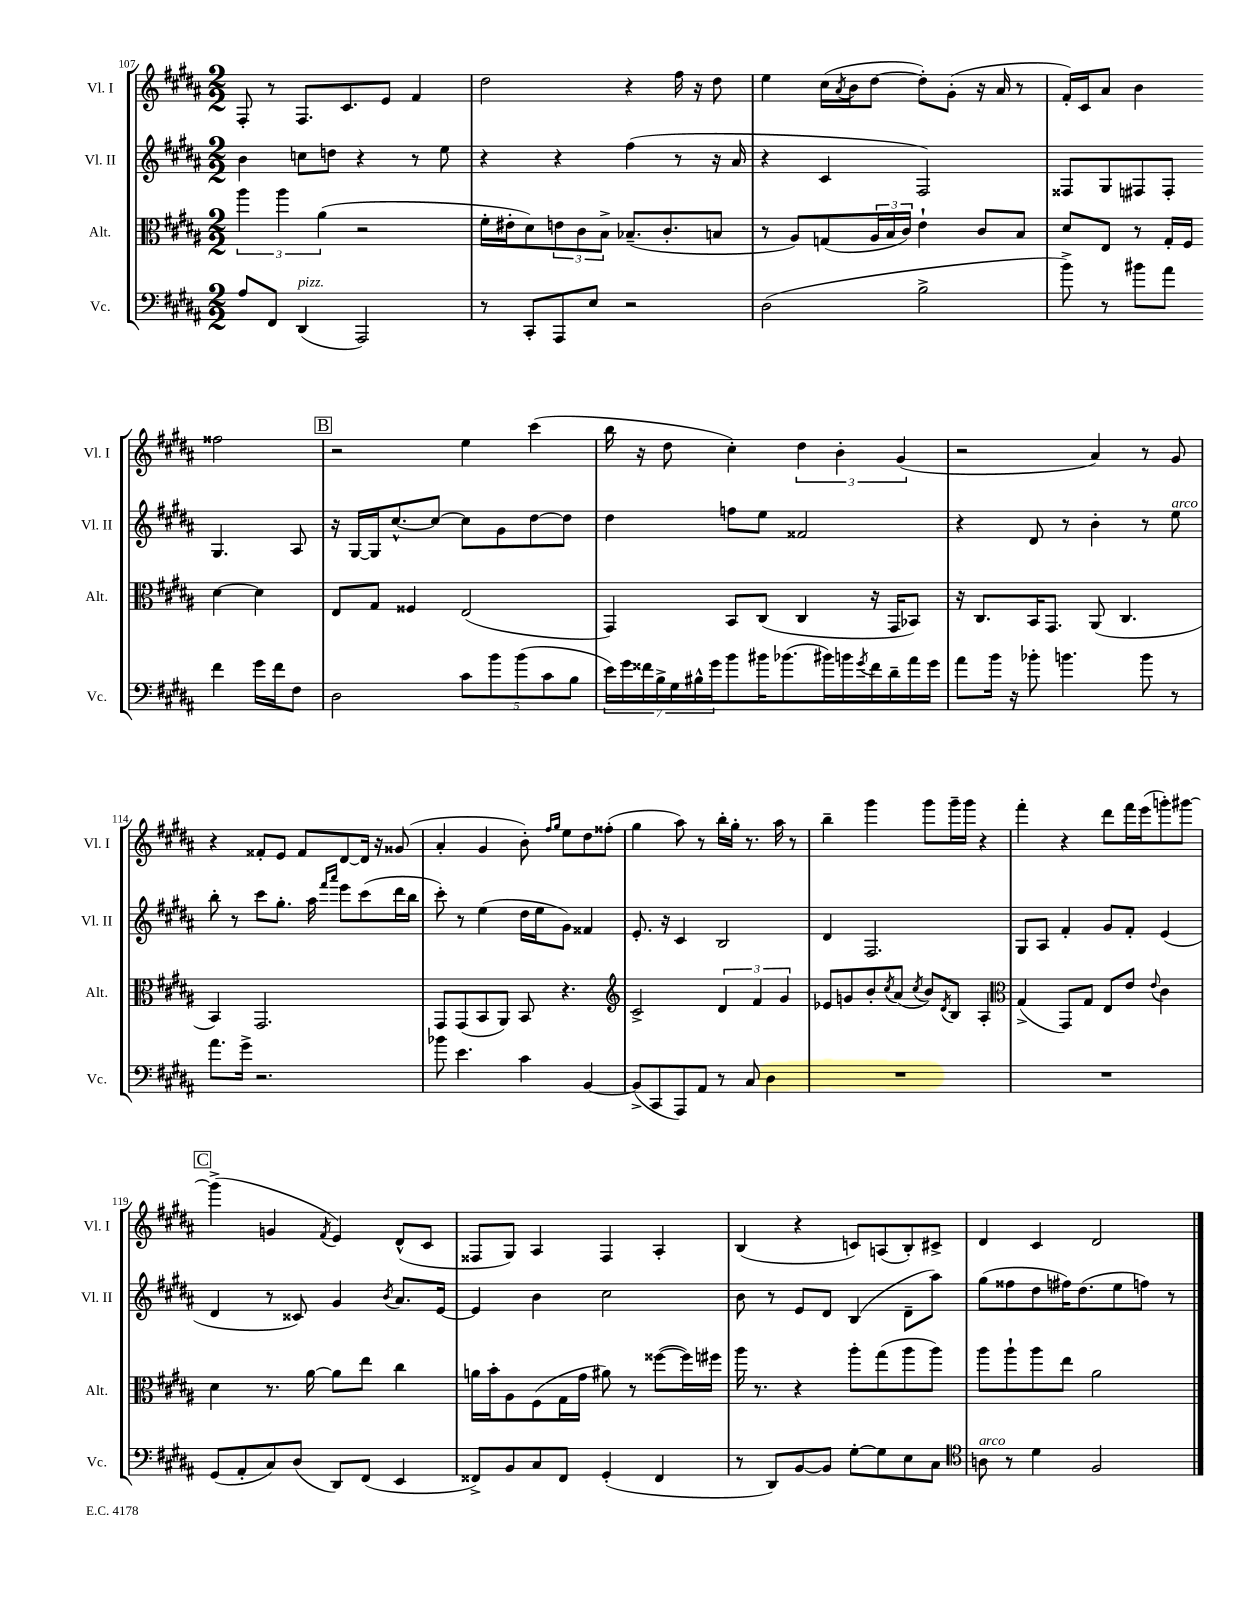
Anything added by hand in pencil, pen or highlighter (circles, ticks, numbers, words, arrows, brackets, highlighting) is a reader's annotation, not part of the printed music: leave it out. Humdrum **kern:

**kern	**kern	**kern	**kern
*staff4	*staff3	*staff2	*staff1
*clefF4	*clefC3	*clefG2	*clefG2
*k[f#c#g#d#a#]	*k[f#c#g#d#a#]	*k[f#c#g#d#a#]	*k[f#c#g#d#a#]
*M2/2	*M2/2	*M2/2	*M2/2
8A#	6aa#	4b	8F#'
8FF#	.	.	8r
.	6aa#	.	.
(4DD#	.	8cc	8.F#
.	(6a#	.	.
.	.	8dd	.
.	.	.	8.c#
2AAA#)	2r	4r	.
.	.	.	8e
.	.	8r	4f#
.	.	8ee	.
=	=	=	=
8r	16f#'	4r	2dd#
.	16e#'	.	.
8CC#'	8d#)	.	.
8AAA#	12e	4r	.
.	12c#	.	.
8E	.	.	.
.	12B^	.	.
2r	(8.B-~	(4ff#	4r
.	8.c#'	.	.
.	.	8r	16ff#
.	.	.	16r
.	8B	16r	8dd#
.	.	16a#	.
=	=	=	=
(2D#	8r	4r	4ee
.	8A#)	.	.
.	(8G	4c#	(16cc#
.	.	.	8qa#
.	.	.	16b
.	24A#	.	[8dd#
.	24B	.	.
.	24c#)	.	.
2B^	4e`	2F#)	8dd#'])
.	.	.	(8g#'
.	8c#	.	16r
.	.	.	16a#
.	8B	.	8r
=	=	=	=
8b^)	8d#	8F##	16f#')
.	.	.	16c#
8r	8E	8G#	8a#
8b#	8r	8F#	4b
8a#	16G#'	8F#'	.
.	16F#	.	.
4f#	[4d#	4.G#	2ff##
16g#	4d#]	.	.
16f#	.	.	.
8F#	.	8A#	.
=	=	=	=
2D#	8E	16r	2r
.	.	[16G#	.
.	8G#	16G#]	.
.	.	[8.cc#^^	.
.	4F##	.	.
.	.	8cc#_	.
10c#	(2E	8cc#]	4ee
10b	.	.	.
.	.	8g#	.
(10b	.	.	.
.	.	[8dd#	(4ccc#
10c#	.	.	.
.	.	8dd#]	.
10B	.	.	.
=	=	=	=
28e)	4GG#)	4dd#	16bb
28g#	.	.	.
.	.	.	16r
28f##	.	.	.
28B^	.	.	.
.	.	.	8dd#
28G#	.	.	.
28B#^^	.	.	.
28g#	.	.	.
8b	8BB	8ff	4cc#')
16b#	(8C#	8ee	.
(8.b-	.	.	.
.	4C#	2f##	6dd#
16b#)	.	.	.
.	.	.	6b'
16b	.	.	.
8qg#	.	.	.
16f##	16r	.	.
16d#~	16GG#	.	.
.	.	.	(6g#
16a#	8BB-)	.	.
16g#	.	.	.
=	=	=	=
8a#	16r	4r	2r
.	8.C#	.	.
16b	.	.	.
16r	.	.	.
8b-'	16BB	8d#	.
.	8.GG#	.	.
4.b	.	8r	.
.	(8AA#	4b'	4a#)
.	4.C#	.	.
8b	.	8r	8r
8r	.	8ee	8g#
=	=	=	=
8.a#	4BB)	8bb'	4r
.	.	8r	.
16g#^	.	.	.
2.r	2.GG#	8ccc#	8f##'
.	.	8.gg#'	8e
.	.	.	8f##
.	.	16aa#	.
.	.	16qqfff#	.
.	.	16qqaaa#	.
.	.	8eee	[8d#
.	.	(8ccc#	16d#]
.	.	.	16r
.	.	16ddd#	(8g##
.	.	16bb	.
=	=	=	=
8b-	8GG#	8ccc#')	4a#'
4.e	(8GG#	8r	.
.	8BB	(4ee	4g#
.	8AA#)	.	.
4c#	8BB	16dd#	8b')
.	.	16ee	.
.	.	.	16qqff#
.	.	.	16qqgg#
.	4.r	8g#)	8ee
[4BB	.	4f##	8dd#
.	.	.	(8ff##'
=	=	=	=
*	*clefG2	*	*
(8BB^]	2c#^	8.e'	4gg#
8CC#	.	.	.
.	.	16r	.
8AAA#)	.	4c#	8aa#)
8AA#	.	.	8r
8r	6d#	2B	16bb'
.	.	.	16gg#'
8C#	.	.	8.r
.	6f#	.	.
4D#	.	.	.
.	.	.	16aa#
.	6g#	.	.
.	.	.	8r
=	=	=	=
1r	8e-	4d#	4bb~
.	8g	.	.
.	8b'	2.F#	4ggg#
.	8qcc#	.	.
.	(8a#	.	.
.	8qcc#	.	.
.	8b)	.	8ggg#
.	8qd#	.	.
.	8B	.	16ggg#~
.	.	.	16ggg#
.	4A#'	.	4r
=	=	=	=
*	*clefC3	*	*
1r	(4G#^	8G#	4fff#'
.	.	8A#	.
.	8GG#)	4f#'	4r
.	8G#	.	.
.	8E	8g#	8ddd#
.	8e	8f#'	16fff#
.	.	.	(16eee
.	8qqe	.	.
.	4c#	(4e	8ggg')
.	.	.	[8ggg#
=	=	=	=
(8GG#	4d#	4d#	(4ggg#^]
8AA#'	.	.	.
8C#)	8.r	8r	4g
(8D#	.	8c##)	.
.	[16a#	.	.
.	.	.	8qf#
8DD#)	8a#]	4g#	4e)
(8FF#	8ee	.	.
.	.	8qb	.
4EE	4cc#	8.a#	(8d#^^
.	.	.	8c#
.	.	[16e	.
=	=	=	=
8FF##^)	16a	4e]	8F##
.	16b'	.	.
8BB	8A#	.	8G#)
8C#	(8F#	4b	4A#
8FF##	16G#	.	.
.	16g#	.	.
(4GG#'	8a#)	2cc#	4F##
.	8r	.	.
4FF##	([8ff##	.	4A#'
.	16ff##])	.	.
.	16ff#	.	.
=	=	=	=
8r	16aa#	8b	(4B
.	8.r	.	.
8DD#)	.	8r	.
[8BB	4r	8e	4r
8BB]	.	8d#	.
[8G#'	8aa#'	(4B	8c)
8G#]	(8gg#	.	(8A
8E	8aa#	8d#~	8B')
8C#	8aa#)	8aa#)	8c#^
=	=	=	=
*clefC4	*	*	*
8A	8aa#	(8gg#	4d#
8r	8aa#`	8ff##	.
4d#	8aa#	8dd#	4c#
.	8ee	16ff#)	.
.	.	(8.dd#	.
2F#	2a#	.	2d#
.	.	8ee	.
.	.	8ff)	.
.	.	8r	.
==	==	==	==
*-	*-	*-	*-
